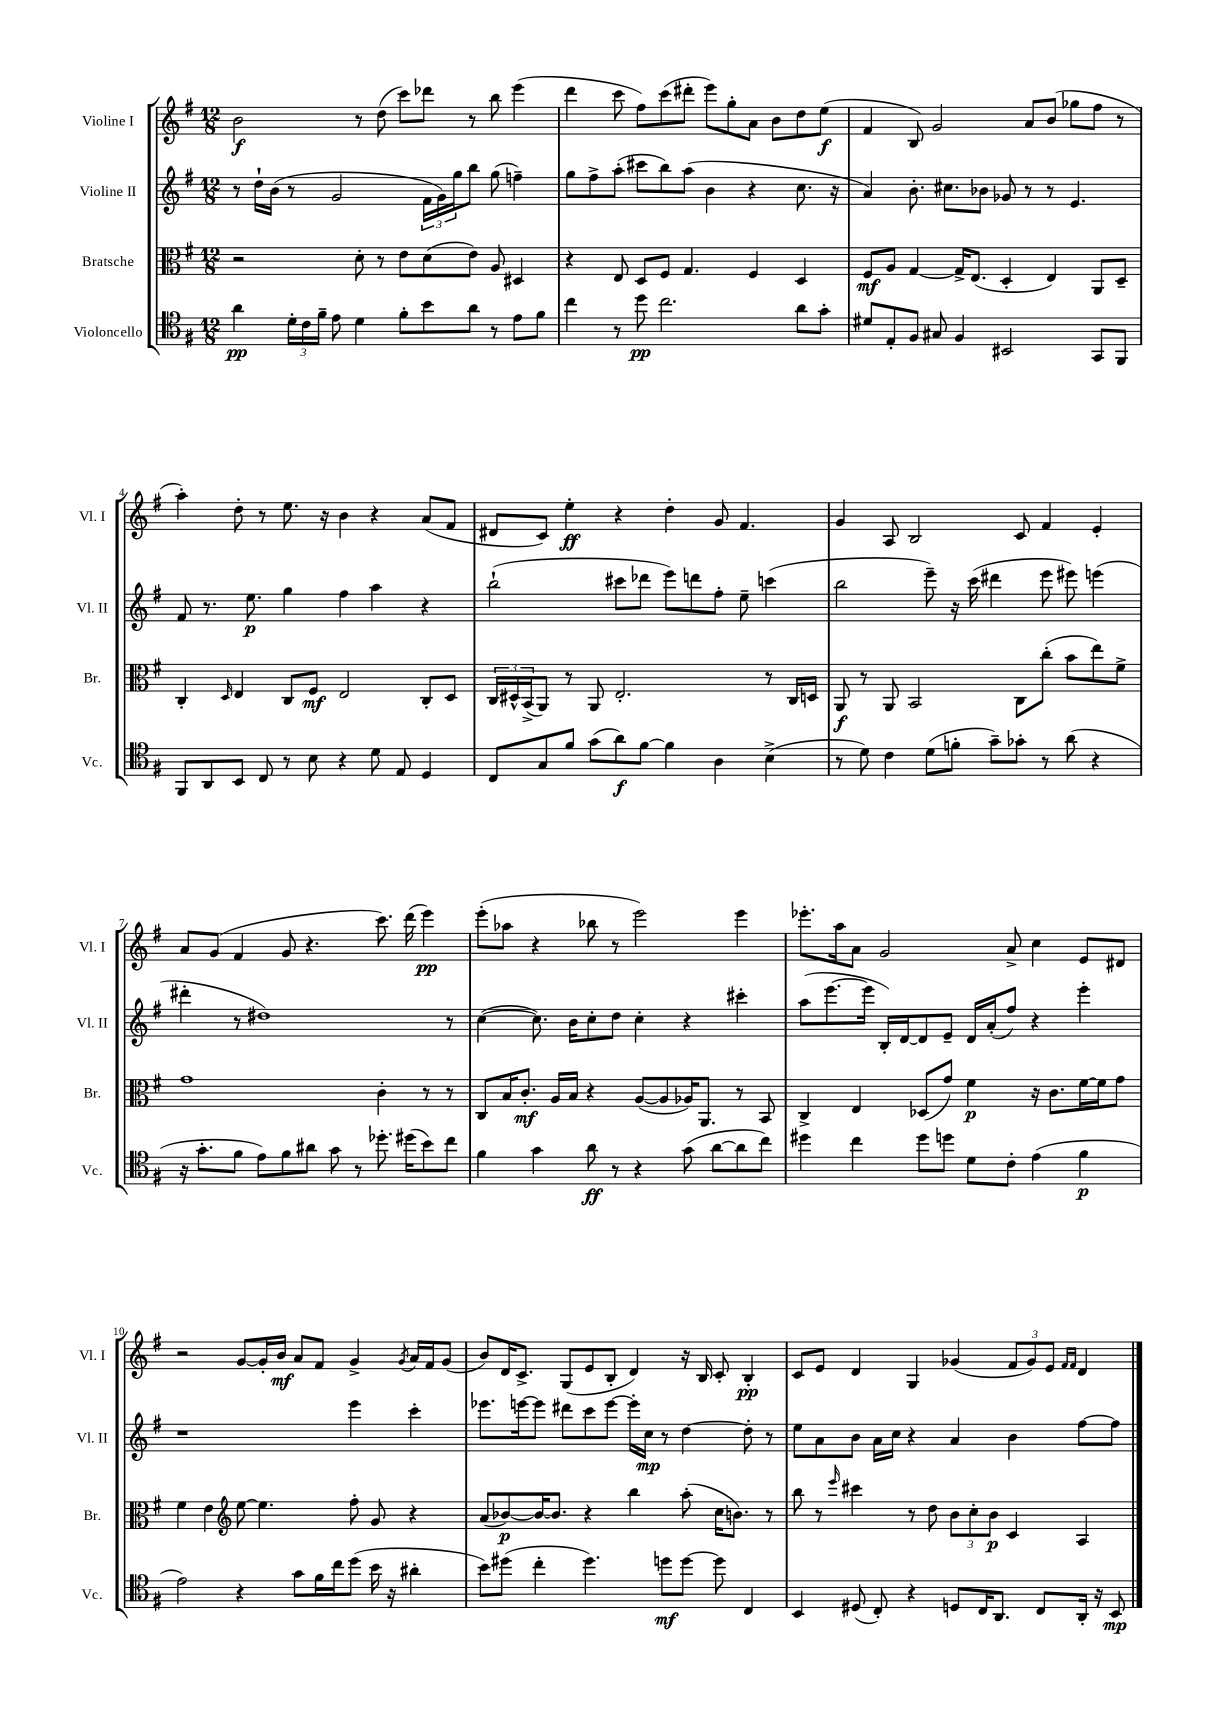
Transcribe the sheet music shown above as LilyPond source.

<<
\new StaffGroup <<
\new Staff = "s0" \with { instrumentName = "Violine I" shortInstrumentName = "Vl. I" } {
    \clef treble \key g \major \numericTimeSignature \time 12/8
    b'2\f r8 d''8( c'''8) des'''8 r8 b''8 e'''4( |
    d'''4 c'''8 fis''8) c'''8( dis'''8-. e'''8) g''8-. a'8 b'8 d''8 e''8\f( |
    fis'4 b8) g'2 a'8 b'8( ges''8 fis''8 r8 |
    a''4-.) d''8-. r8 e''8. r16 b'4 r4 a'8( fis'8 |
    dis'8 c'8) e''4-.\ff r4 d''4-. g'8 fis'4. |
    g'4 a8 b2 c'8 fis'4 e'4-. |
    a'8 g'8( fis'4 g'8 r4. c'''8.) d'''16( e'''4\pp) |
    e'''8-.( aes''8 r4 bes''8 r8 e'''2) e'''4 |
    ees'''8.-. a''16 a'8 g'2 a'8-> c''4 e'8 dis'8 |
    r2 g'8~ g'16-. b'16\mf a'8 fis'8 g'4-> \acciaccatura { g'8 } a'16 fis'16 g'8( |
    b'8) d'16 c'8.-> g8( e'8 b8-. d'4) r16 b16 c'8-. b4-.\pp |
    c'8 e'8 d'4 g4 ges'4( \tuplet 3/2 { fis'8 ges'8) e'8 } \grace { fis'16 fis'16 } d'4 \bar "|." |
}
\new Staff = "s1" \with { instrumentName = "Violine II" shortInstrumentName = "Vl. II" } {
    \clef treble \key g \major \numericTimeSignature \time 12/8
    r8 d''16-! b'16( r8 g'2 \tuplet 3/2 { fis'16 g'16) g''16 } b''8 g''8( f''4--) |
    g''8 fis''8-> a''8-.( cis'''8 b''8) a''8( b'4 r4 c''8. r16 |
    a'4) b'8.-. cis''8. bes'8 ges'8 r8 r8 e'4. |
    fis'8 r8. e''8.\p g''4 fis''4 a''4 r4 |
    b''2-!( cis'''8 des'''8 e'''8) d'''8 fis''8-. e''8-- c'''4( |
    b''2 e'''8--) r16 c'''16( dis'''4 e'''8 eis'''8) e'''4( |
    dis'''4-. r8 dis''1) r8 |
    c''4~( c''8.) b'16 c''8-. d''8 c''4-. r4 cis'''4-. |
    a''8( e'''8.~ e'''16 b16-.) d'16~ d'8 e'8-- d'16 a'16-.( fis''8) r4 e'''4-. |
    r1 e'''4 c'''4-. |
    ees'''8. e'''16~ e'''8 dis'''8 c'''8 e'''8~ e'''16-. c''16\mp r8 d''4~ d''8-. r8 |
    e''8 a'8 b'8 a'16 c''16 r4 a'4 b'4 fis''8~ fis''8 \bar "|." |
}
\new Staff = "s2" \with { instrumentName = "Bratsche" shortInstrumentName = "Br." } {
    \clef alto \key g \major \numericTimeSignature \time 12/8
    r2 d'8-. r8 e'8 d'8( e'8) a8 dis4 |
    r4 e8 d8 fis8 g4. fis4 d4 |
    fis8\mf a8 g4~ g16-> e8.( d4-. e4) a,8 d8-- |
    c4-. \grace { d16 } e4 c8 fis8\mf e2 c8-. d8 |
    \tuplet 3/2 { c16 dis16-^ b,16->( } a,8) r8 a,8 e2.-. r8 c16 d16 |
    a,8\f r8 a,8 b,2 c8 c''8-.( b'8 e''8) fis'8-> |
    g'1 c'4-. r8 r8 |
    c8 b16 c'8.-.\mf a16 b16 r4 a8~( a8 aes16) a,8. r8 b,8 |
    c4-> e4 des8( g'8) fis'4\p r16 c'8. fis'16~ fis'16 g'8 |
    fis'4 e'4 \clef treble e''8~ e''4. fis''8-. g'8 r4 |
    a'8( bes'8~\p) bes'16~ bes'8. r4 b''4 a''8-.( c''16 b'8.) r8 |
    b''8 r8 \grace { e'''16 } cis'''4 r8 d''8 \tuplet 3/2 { b'8 c''8-. b'8\p } c'4 a4 \bar "|." |
}
\new Staff = "s3" \with { instrumentName = "Violoncello" shortInstrumentName = "Vc." } {
    \clef tenor \key g \major \numericTimeSignature \time 12/8
    a'4\pp \tuplet 3/2 { d'16-. c'16 fis'16-- } e'8 d'4 fis'8-. b'8 a'8 r8 e'8 fis'8 |
    c''4 r8 d''8\pp c''2. a'8 g'8-. |
    dis'8 e8-. fis8 gis8 fis4 bis,2 g,8 fis,8 |
    fis,8 a,8 b,8 c8 r8 b8 r4 d'8 e8 d4 |
    c8 g8 fis'8 g'8( a'8\f) fis'8~ fis'4 a4 b4->( |
    r8 d'8) c'4 d'8( f'8-. g'8--) ges'8-. r8 a'8( r4 |
    r16 g'8.-. fis'8 e'8) fis'8 ais'8 g'8 r8 des''8.-. dis''16( b'8) c''8 |
    fis'4 g'4 a'8\ff r8 r4 g'8( a'8~ a'8 c''8) |
    dis''4 c''4 dis''8 d''8 d'8 c'8-. e'4( fis'4\p |
    e'2) r4 g'8 fis'16 c''16 d''8( b'16 r16 ais'4-. |
    b'8) dis''8( c''4-. dis''4.) d''8\mf d''8~ d''8 c4 |
    b,4 dis8( c8-.) r4 d8 c16 a,8. c8 a,16-. r16 b,8\mp \bar "|." |
}
>>
>>
